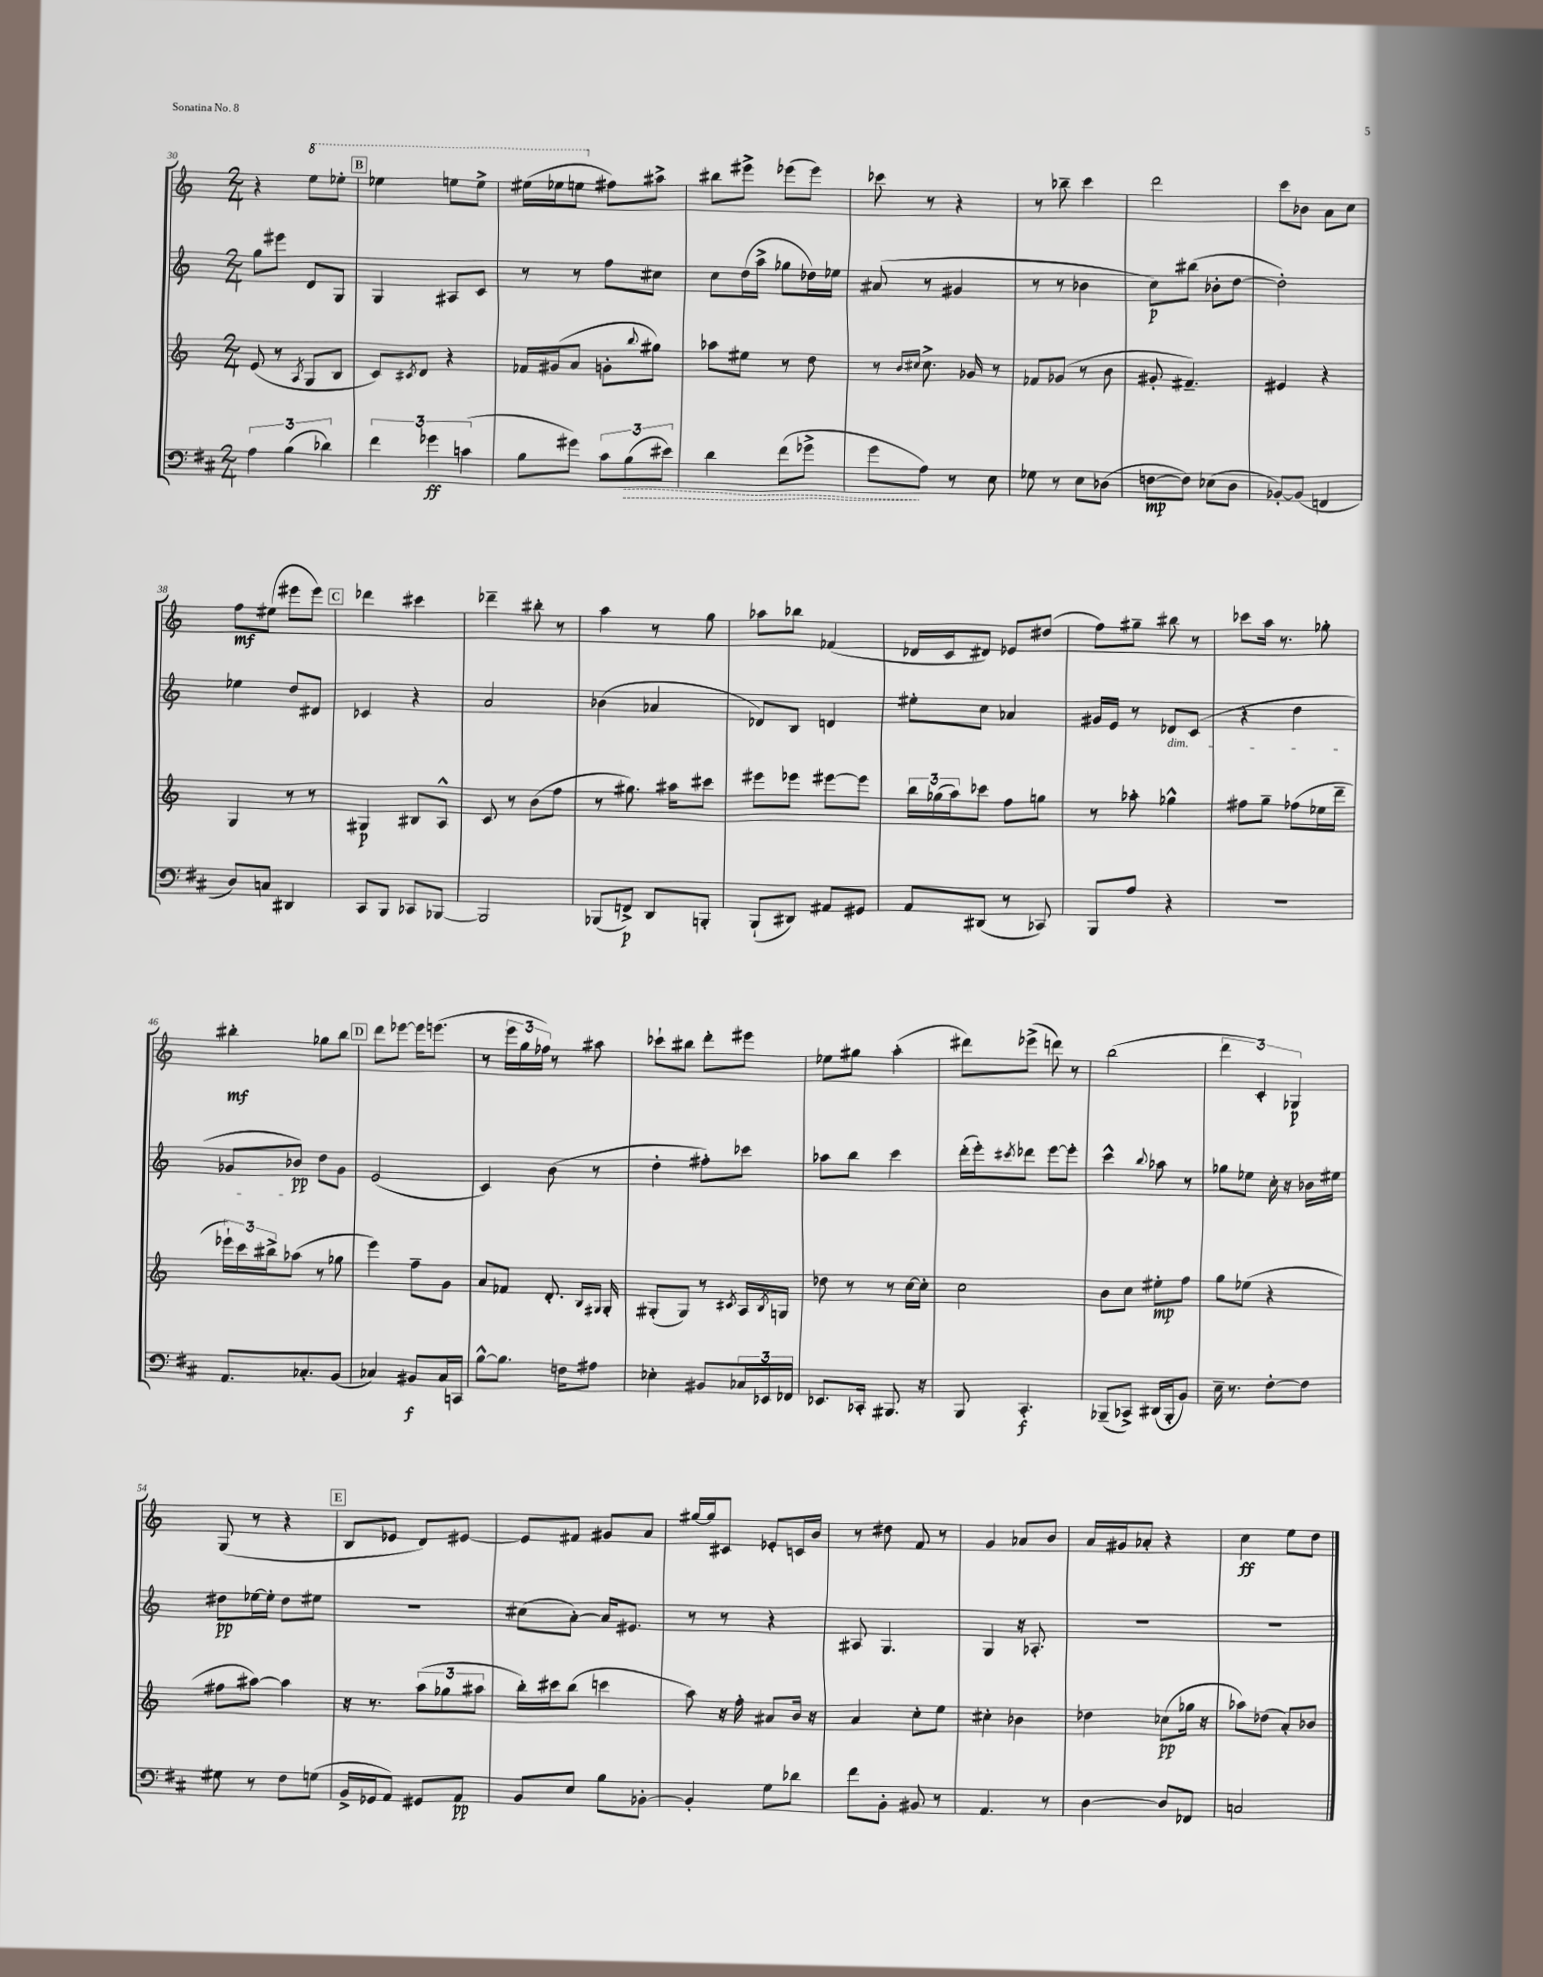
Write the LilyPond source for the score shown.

<<
\new StaffGroup <<
\new Staff = "s0" {
    \clef treble \key c \major \numericTimeSignature \time 2/4
    r4 \ottava #1 e'''8 ees'''8-. |
    \mark \markup { \box "B" } ees'''4 e'''8 e'''8-> |
    eis'''16( ees'''16 e'''8 \ottava #0 fis''8) ais''8-> |
    bis''8 eis'''8-> ees'''8( ees'''8) |
    ces'''8 r8 r4 |
    r8 bes''8-- c'''4 |
    d'''2 |
    c'''8 bes'8 a'8 c''8 |
    f''8\mf eis''8( eis'''8 eis'''8) |
    \mark \markup { \box "C" } des'''4 cis'''4 |
    des'''4-- bis''8-. r8 |
    a''4 r8 g''8 |
    aes''8 bes''8 fes'4( |
    des'16 c'16 dis'8) ees'8 dis''8( |
    f''8) gis''8-- bis''8 r8 |
    ces'''8 a''16 r8. ges''8-. |
    bis''4-.\mf ges''8 bis''8 |
    \mark \markup { \box "D" } d'''8 ees'''8~ ees'''16 e'''8.( |
    r8 \tuplet 3/2 { e'''16 g''16 fes''16) } r8 ais''8 |
    ces'''8-! bis''8 d'''8-. eis'''8 |
    ees''8 gis''8 a''4-.( |
    dis'''8) ees'''8->( d'''8) r8 |
    b''2( |
    \tuplet 3/2 { d'''4 c'4-.) ges4\p } |
    g8( r8 r4 |
    \mark \markup { \box "E" } b8 ees'8 d'8) eis'8~ |
    eis'8 fis'8 gis'8 a'8 |
    gis''16~ gis''16 cis'8 ees'8-. c'16 b'16 |
    r8 dis''8 f'8 r8 |
    g'4 aes'8 b'8 |
    a'16 gis'16 aes'8-. r4 |
    c''4\ff e''8 d''8 \bar "|." |
}
\new Staff = "s1" {
    \clef treble \key c \major \numericTimeSignature \time 2/4
    g''8 eis'''8 d'8 g8 |
    \mark \markup { \box "B" } g4 ais8 c'8 |
    r8 r8 f''8 cis''8 |
    c''8 d''16( a''16-> ges''8 des''16) ees''16 |
    ais'8( r8 gis'4 |
    r8 r8 bes'4 |
    c''8\p) bis''8( bes'8-. d''8~ |
    d''2-.) |
    ees''4 d''8 dis'8 |
    \mark \markup { \box "C" } ces'4 r4 |
    a'2 |
    bes'4( aes'4 |
    des'8) b8 d'4 |
    eis''8-. c''8 aes'4 |
    gis'16 e'16 r8 des'8\dim c'8( |
    r4 d''4 |
    ges'8 bes'8\pp\!) d''8 ges'8 |
    \mark \markup { \box "D" } e'2( |
    c'4) b'8( r8 |
    d''4-. fis''8-.) ces'''8 |
    aes''8 b''8 c'''4 |
    d'''16-.( e'''16-.) \acciaccatura { cis'''8 } des'''8 e'''8~ e'''8-. |
    c'''4-^ \appoggiatura { b''8 } aes''8 r8 |
    ges''8 ees''8 c''16-. r16 bes'16 eis''16 |
    dis''8\pp ees''16~ ees''16-. dis''8 eis''8 |
    \mark \markup { \box "E" } R2 |
    cis''8( a'8~-.) a'16 eis'8. |
    r8 r8 r4 |
    ais8 g4. |
    g4 r16 aes8.-. |
    R2 |
    R2 \bar "|." |
}
\new Staff = "s2" {
    \clef treble \key c \major \numericTimeSignature \time 2/4
    e'8( r8 \acciaccatura { a8 } g8 b8 |
    \mark \markup { \box "B" } c'8) \acciaccatura { cis'8 } d'8 r4 |
    fes'16 gis'16( a'8 g'8-. \appoggiatura { b''8 } gis''8) |
    aes''8 eis''8 r8 d''8 |
    r8 \grace { b'16 cis''16 } cis''8.-> ges'16 r8 |
    fes'8 ges'8( r8 b'8 |
    gis'8-. fis'4.--) |
    eis'4 r4 |
    g4 r8 r8 |
    \mark \markup { \box "C" } gis4\p bis8 a8-^ |
    c'8 r8 b'8( f''8 |
    r8 gis''8.) ais''16 cis'''8 |
    eis'''8 ees'''8 eis'''8~ eis'''8 |
    \tuplet 3/2 { b''16 ges''16( a''16) } ces'''8 f''8 g''8 |
    r8 aes''8-. ges''4-^ |
    fis''8 g''8-- fes''8( ees''16 d'''16-- |
    \tuplet 3/2 { ees'''16-!) c'''16 bis''16-> } aes''8( r8 ges''8 |
    \mark \markup { \box "D" } e'''4) f''8-- g'8 |
    a'8 fes'8 d'8.-. \grace { b16 gis16 } gis16-. |
    gis8-.( gis8) r8 \acciaccatura { cis'8 } a16 \acciaccatura { b8 } g16 |
    des''8 r8 r8 c''16~ c''16-. |
    c''2 |
    b'8 c''8 eis''8-.\mp f''8 |
    g''8 ees''8( r4 |
    fis''8 ais''8~) ais''4 |
    \mark \markup { \box "E" } r16 r8. \tuplet 3/2 { a''8( ges''8 ais''8 } |
    b''16-.) cis'''16 b''8( c'''4 |
    a''8) r16 f''16-. ais'8 b'16 r16 |
    a'4 c''8-. e''8 |
    cis''4-. bes'4 |
    des''4 ces''8\pp( ges''16 r16 |
    aes''8) des''8( a'8-.) bes'8 \bar "|." |
}
\new Staff = "s3" {
    \clef bass \key d \major \numericTimeSignature \time 2/4
    \tuplet 3/2 { a4 b4( des'4) } |
    \mark \markup { \box "B" } \tuplet 3/2 { fis'4 ges'4\ff c'4( } |
    b8 gis'8) \tuplet 3/2 { cis'8 \once \override Hairpin.style = #'dashed-line b8\>( eis'8) } |
    d'4 fis'8( ges'8-> |
    g'8\! a8) r8 e8 |
    ges8 r8 e8 des8( |
    f8~\mp f8) ees8( d8 |
    bes,8~-.) bes,8( f,4 |
    d8) c8 dis,4 |
    \mark \markup { \box "C" } cis,8 b,,8 ces,8 bes,,8~ |
    bes,,2 |
    bes,,8( f,8->\p) d,8 b,,8-. |
    b,,8-!( dis,8) ais,8 gis,8 |
    a,8 dis,8( r8 ces,8) |
    b,,8 a8 r4 |
    r2 |
    a,8. ces8.-. b,8( |
    \mark \markup { \box "D" } ces4) bis,8\f ces16 c,16 |
    b8~-^ b8. f16 ais8 |
    ees4-. bis,8 \tuplet 3/2 { ces16 ees,16 fes,16 } |
    ees,8. ces,16-. bis,,8. r16 |
    b,,8 cis,4.-.\f |
    bes,,8--( ces,8->) dis,16( bes,,16-. b,8) |
    e16-- r8. fis8~-. fis8 |
    gis8 r8 fis8 g8( |
    \mark \markup { \box "E" } b,16-> ges,16 a,8) gis,8 a,8\pp |
    b,8 e8 b8 bes,8~-. |
    bes,4-. g8 des'8 |
    fis'8 b,8-. bis,8 r8 |
    a,4. r8 |
    d4~ d8 fes,8 |
    c2 \bar "|." |
}
>>
>>
\layout { \context { \Score currentBarNumber = #30 } }
